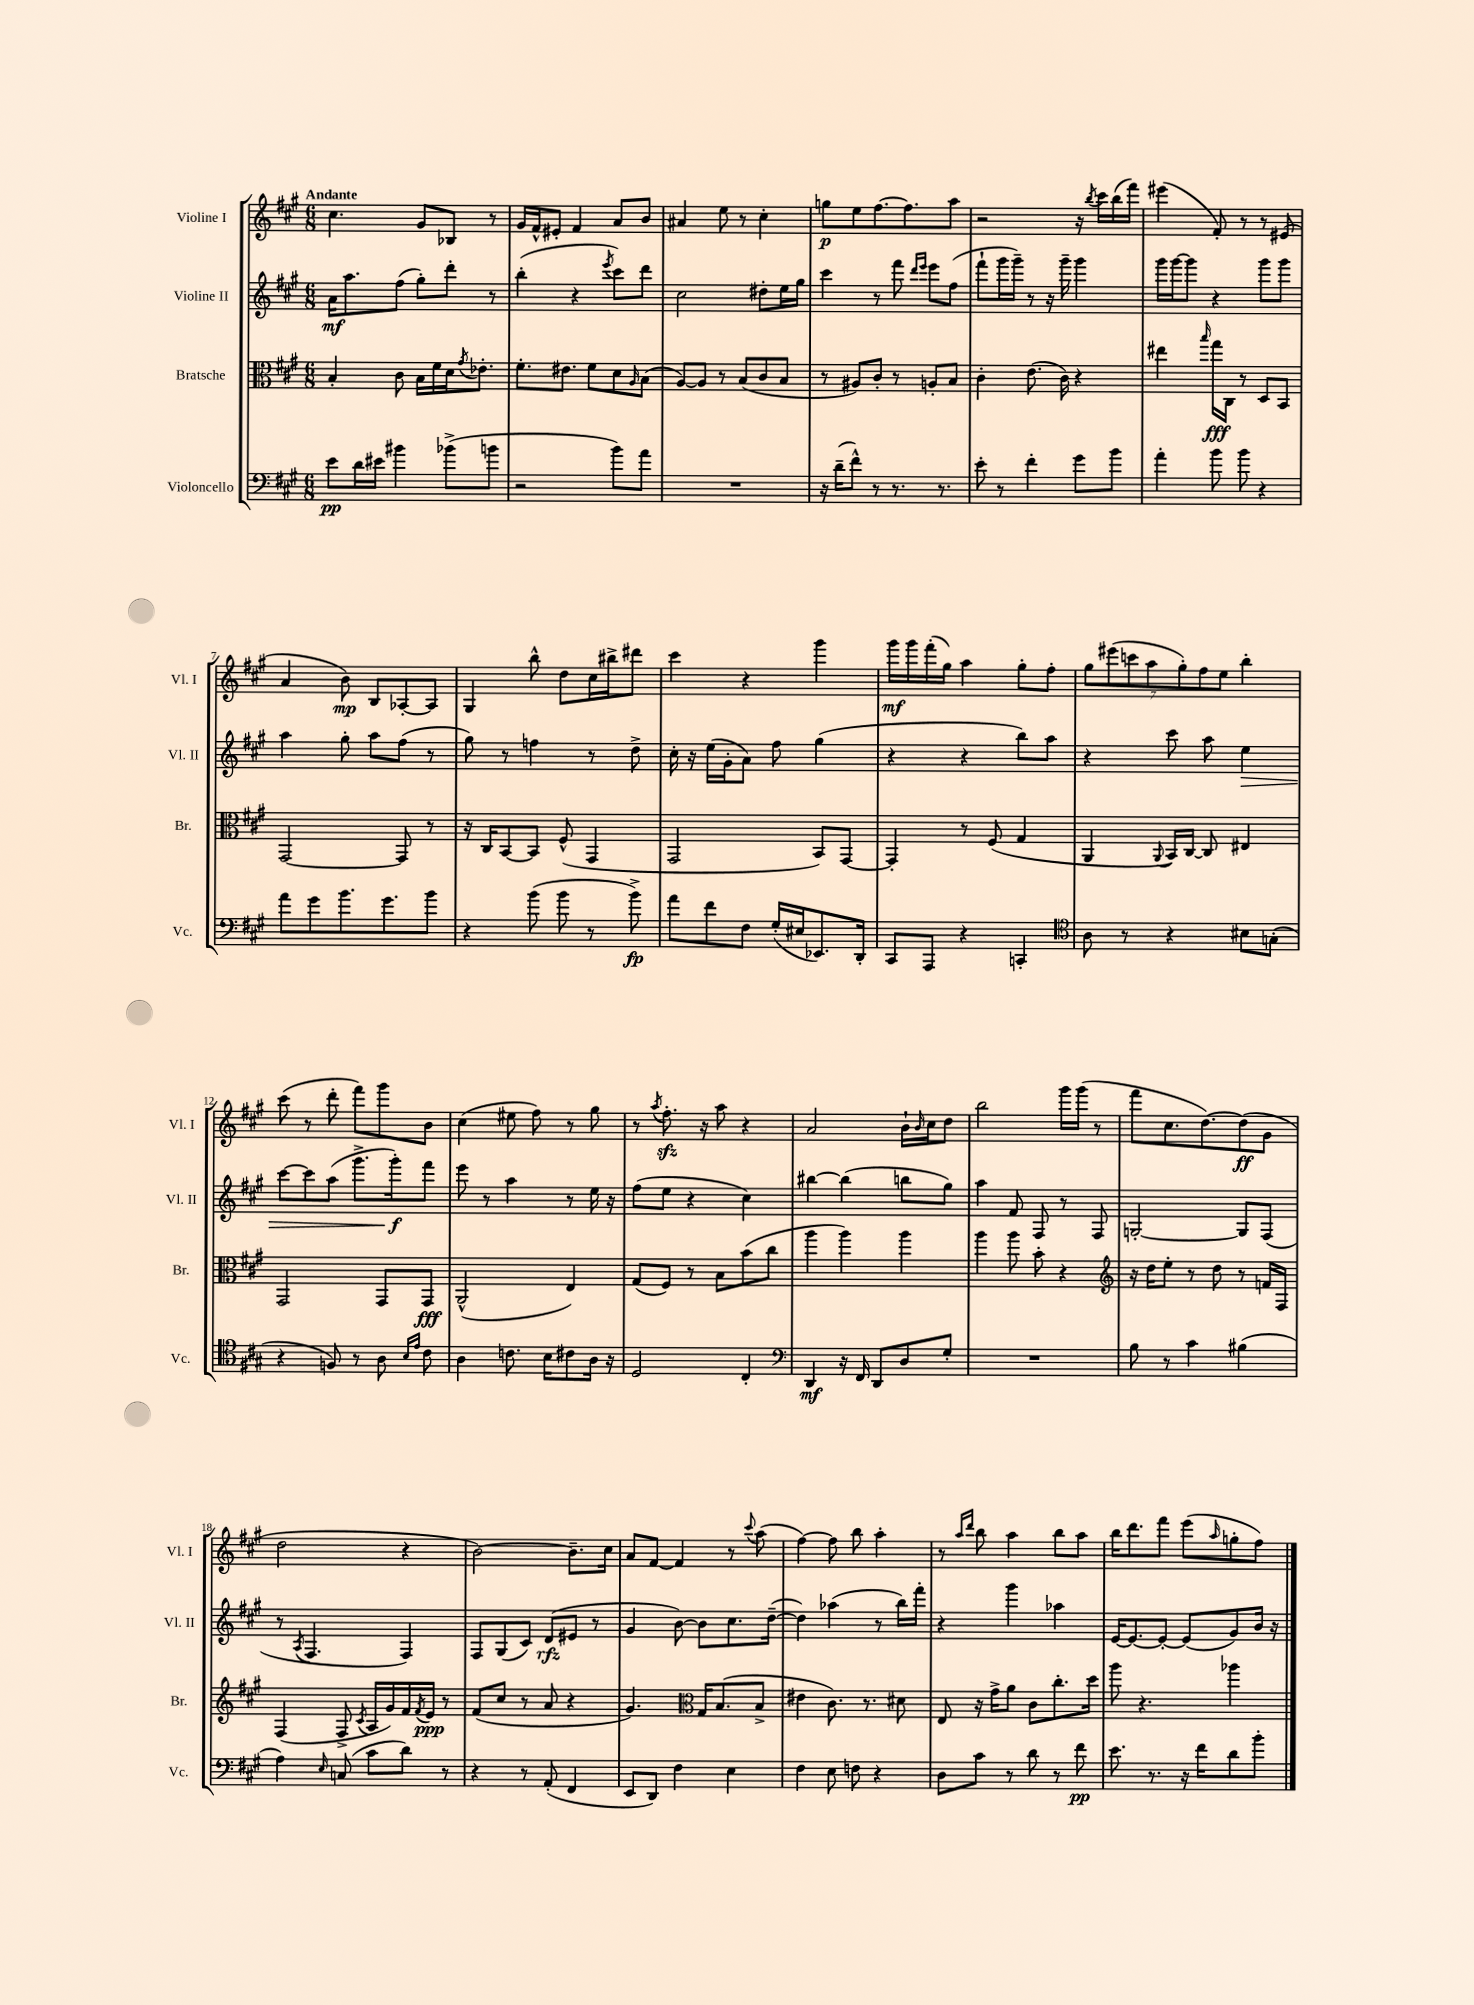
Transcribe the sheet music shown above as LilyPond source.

<<
\new StaffGroup <<
\new Staff = "s0" \with { instrumentName = "Violine I" shortInstrumentName = "Vl. I" } {
    \clef treble \key a \major \numericTimeSignature \time 6/8 \tempo "Andante"
    cis''4. gis'8 bes8 r8 |
    gis'16 fis'16-^ eis'8-. fis'4 a'8 b'8 |
    ais'4 e''8 r8 cis''4-. |
    g''8\p e''8 fis''8.~ fis''8. a''8 |
    r2 r16 \acciaccatura { b''8 } cis'''16 b''16( fis'''16) |
    eis'''4( fis'8-.) r8 r8 eis'8( |
    a'4 b'8\mp) b8 aes8~-. aes8 |
    gis4 b''8-^ d''8 cis''16 bis''16-> dis'''8 |
    cis'''4 r4 gis'''4 |
    gis'''16\mf gis'''16 fis'''16-.( gis''16) a''4 gis''8-. fis''8-. |
    \tuplet 7/4 { gis''8 eis'''8( c'''8 a''8 gis''8-.) fis''8 e''8 } b''4-. |
    cis'''8( r8 d'''8-. fis'''8) gis'''8 b'8 |
    cis''4( eis''8 fis''8) r8 gis''8 |
    r8 \acciaccatura { a''8 } fis''8.-.\sfz r16 a''8 r4 |
    a'2 b'16-! \grace { b'16 } cis''16 d''8 |
    b''2 gis'''16 gis'''16( r8 |
    fis'''8 cis''8. d''8.~) d''8\ff( gis'8 |
    d''2 r4 |
    b'2~) b'8.-- cis''16 |
    a'8 fis'8~ fis'4 r8 \appoggiatura { cis'''8 } a''8( |
    fis''4~) fis''8 b''8 a''4-. |
    r8 \grace { a''16 d'''16 } b''8 a''4 b''8 a''8 |
    b''16 d'''8. fis'''8 e'''8( \grace { a''16 } g''8-. fis''8) \bar "|." |
}
\new Staff = "s1" \with { instrumentName = "Violine II" shortInstrumentName = "Vl. II" } {
    \clef treble \key a \major \numericTimeSignature \time 6/8
    a'16\mf a''8. fis''8( gis''8-.) d'''8-. r8 |
    b''4-.( r4 \acciaccatura { e'''8 } cis'''8) d'''8 |
    cis''2 dis''8-. e''16 gis''16 |
    cis'''4 r8 fis'''8 \grace { d'''16 e'''16 } e'''8 fis''8( |
    fis'''8-! gis'''16 gis'''16--) r8 r16 gis'''16-- gis'''4 |
    gis'''16 gis'''16~ gis'''8 r4 gis'''8 gis'''8 |
    a''4 gis''8-. a''8 fis''8( r8 |
    gis''8) r8 f''4 r8 d''8-> |
    cis''16-. r16 e''16( gis'16-. a'8) fis''8 gis''4( |
    r4 r4 b''8) a''8 |
    r4 cis'''8 a''8 e''4\> |
    cis'''8~ cis'''8 a''8( gis'''8.-> gis'''16-.\f\!) fis'''8 |
    e'''8 r8 a''4 r8 e''16 r16 |
    fis''8( e''8 r4 cis''4) |
    bis''4~ bis''4( b''8 gis''8) |
    a''4 fis'8 fis8 r8 fis8 |
    g2~-. g8 fis8( |
    r8 \acciaccatura { a8 } fis4. fis4) |
    fis8 gis8( cis'8) d'8\rfz( eis'8 r8 |
    gis'4 b'8~) b'8 cis''8. d''16~--( |
    d''4) aes''4( r8 b''16) fis'''16-. |
    r4 gis'''4 aes''4 |
    e'16~ e'8.~ e'8~-. e'8( gis'8) b'16 r16 \bar "|." |
}
\new Staff = "s2" \with { instrumentName = "Bratsche" shortInstrumentName = "Br." } {
    \clef alto \key a \major \numericTimeSignature \time 6/8
    b4-. cis'8 b16 fis'16 d'16 \acciaccatura { gis'8 } ees'8.-. |
    fis'8.-. eis'8. fis'8 d'8 \grace { a16 } b8( |
    a8~) a8 r8 b8( cis'8 b8 |
    r8 ais8) cis'8-. r8 a8-. b8 |
    cis'4-. e'8.( cis'16) r4 |
    eis''4 \grace { b''16 } gis''16\fff cis16 r8 d8 b,8 |
    gis,2~ gis,8 r8 |
    r16 cis16 b,8~ b,8 fis8-^( gis,4 |
    gis,2 b,8) gis,8~ |
    gis,4-. r8 fis8( gis4 |
    a,4 \appoggiatura { a,8 } b,16) cis16~ cis8 eis4 |
    gis,2 gis,8 gis,8\fff |
    a,2-^( e4) |
    gis8( fis8) r8 b8 b'8( cis''8 |
    a''4 a''4) a''4 |
    a''4 a''8 b'8-. r4 |
    \clef treble r16 d''16 e''8-. r8 d''8 r8 f'16 fis16 |
    fis4( fis8-> \acciaccatura { cis'8 } a16 gis'16) fis'16 \acciaccatura { fis'8 } e'16\ppp r8 |
    fis'8( cis''8 r8 a'8 r4 |
    gis'4.) \clef alto gis16 b8.( b8-> |
    eis'4 cis'8.) r8. dis'8 |
    e8 r16 gis'16-> a'8 cis'8 cis''8.-. d''16 |
    a''8 r4. aes''4 \bar "|." |
}
\new Staff = "s3" \with { instrumentName = "Violoncello" shortInstrumentName = "Vc." } {
    \clef bass \key a \major \numericTimeSignature \time 6/8
    e'8\pp d'16 eis'16 bis'4 bes'8->( b'8 |
    r2 b'8) a'8 |
    R2. |
    r16 d'16--( fis'8-^) r8 r8. r8. |
    e'8-. r8 fis'4-. gis'8 b'8 |
    a'4-. b'8 b'8 r4 |
    a'8 gis'8 b'8. gis'8. b'8 |
    r4 b'8( b'8 r8 b'8->\fp) |
    a'8 fis'8 fis8 gis16-.( eis16 ees,8.) d,16-. |
    cis,8 a,,8 r4 c,4-. |
    \clef tenor a8 r8 r4 bis8 g8-.( |
    r4 f8) r8 a8 \grace { b16 e'16 } cis'8 |
    a4 c'8. b16 cis'8 a16 r16 |
    d2 cis4-. |
    \clef bass d,4\mf r16 fis,16 d,8 d8 gis8-. |
    R2. |
    b8 r8 cis'4 bis4( |
    a4) \grace { e16 } c8( cis'8 d'8) r8 |
    r4 r8 a,8-.( fis,4 |
    e,8 d,8) fis4 e4 |
    fis4 e8 f8 r4 |
    d8 cis'8 r8 d'8 r8 fis'8\pp |
    e'8. r8. r16 fis'16 d'8 b'8-. \bar "|." |
}
>>
>>
